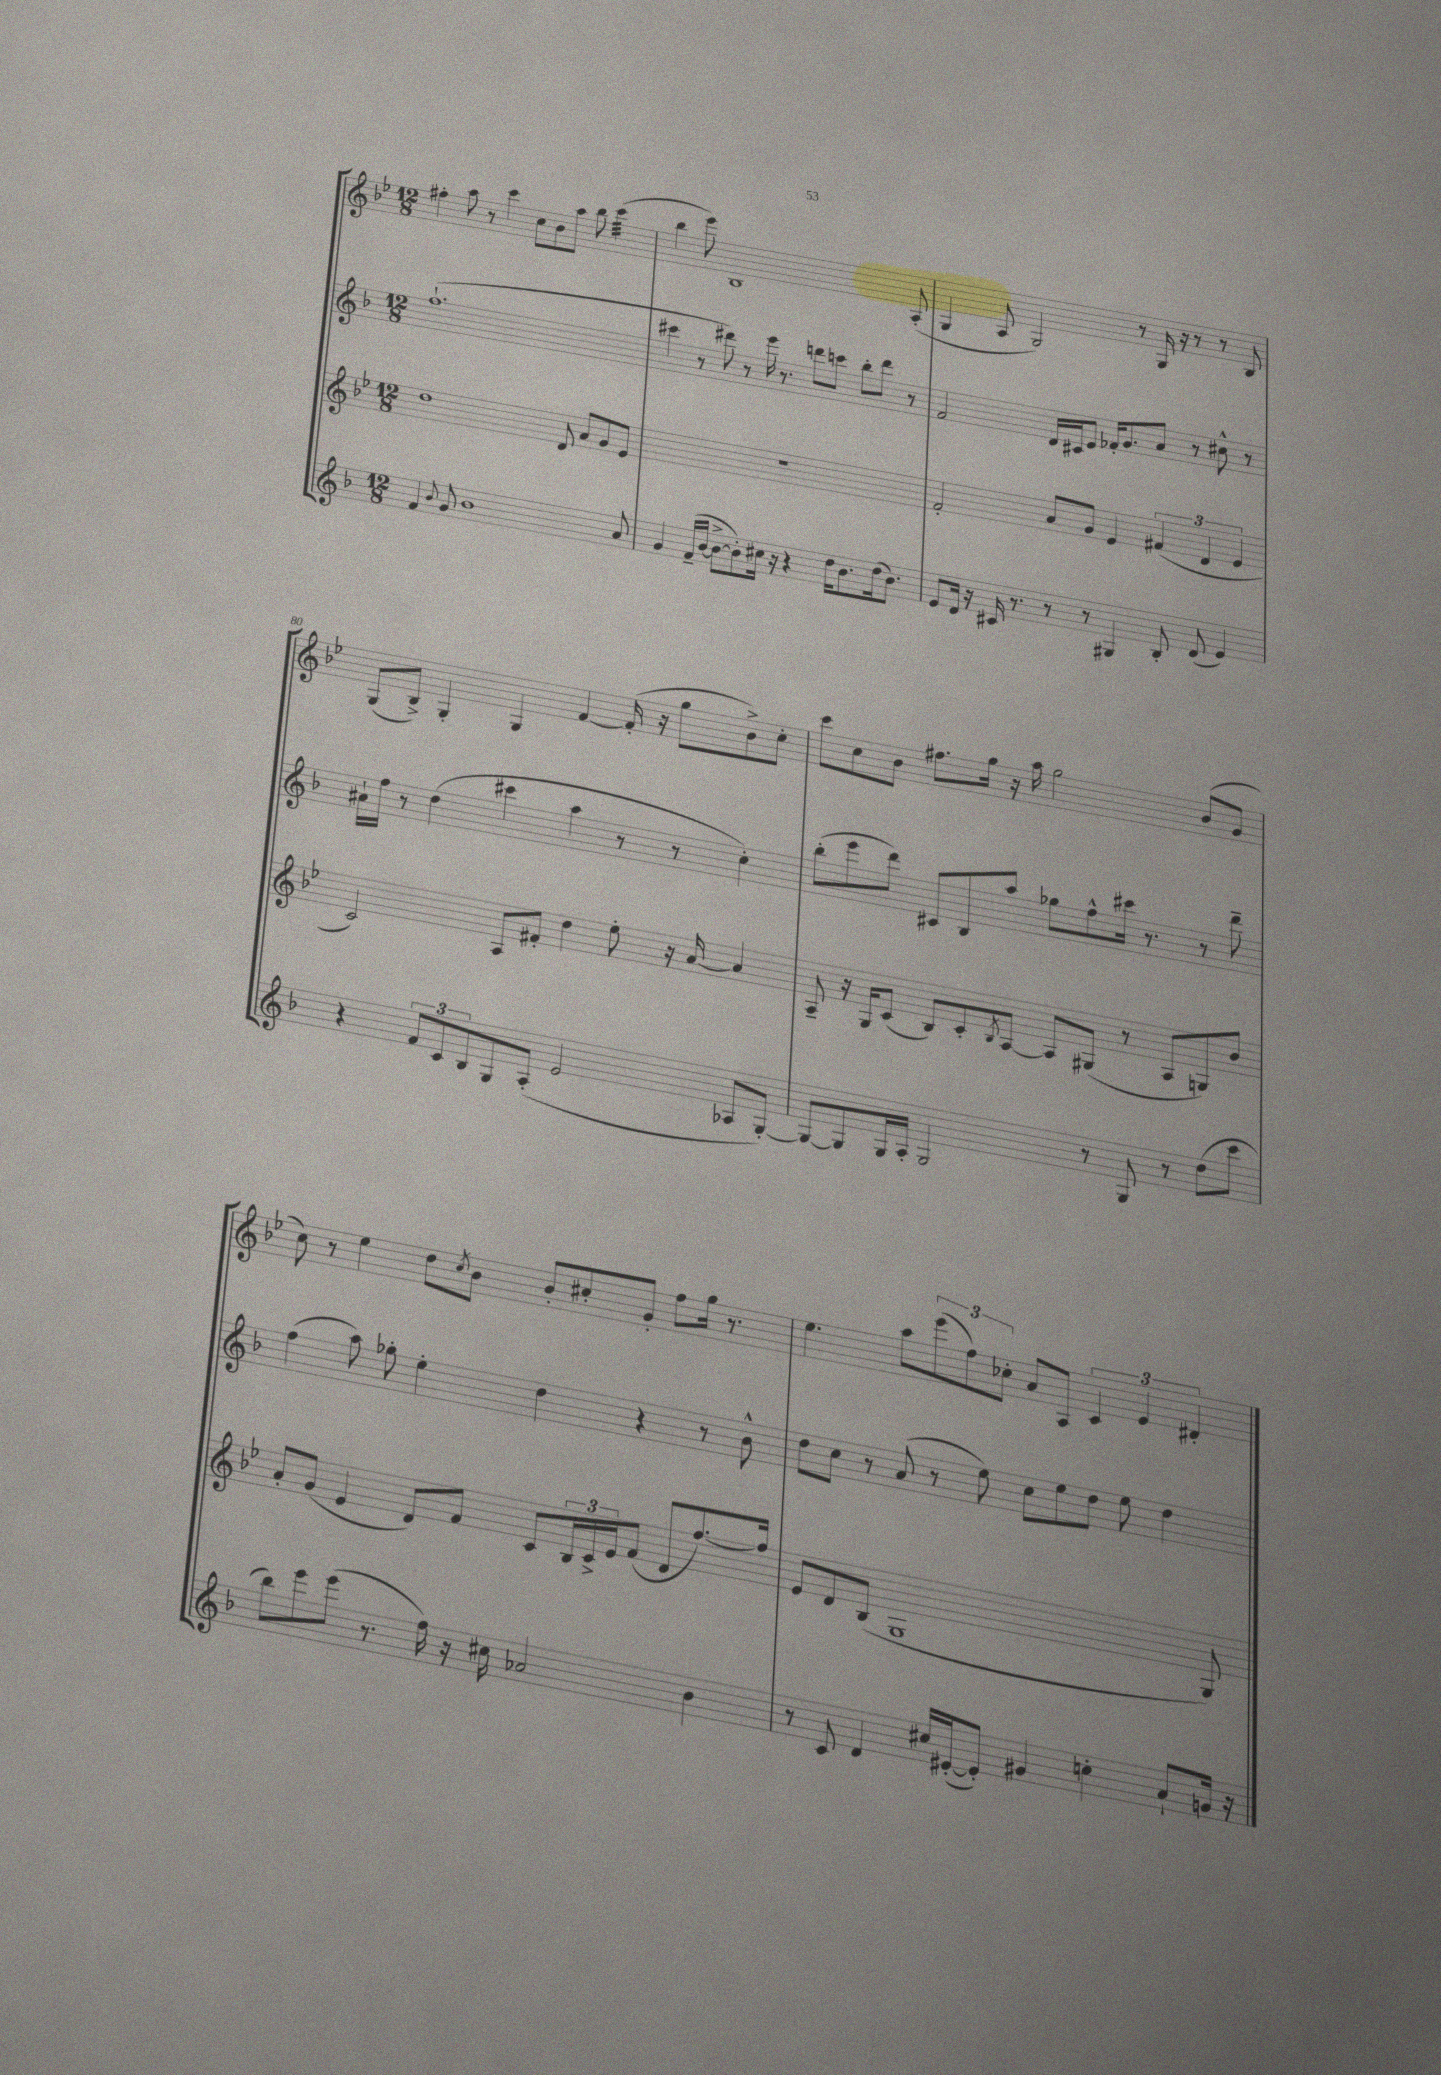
<<
\new StaffGroup <<
\new Staff = "s0" {
    \clef treble \key bes \major \numericTimeSignature \time 12/8
    fis''4-. a''8 r8 c'''4 c''8 bes'8 a''8 bes''8 c'''4:32( |
    bes''4 ees'''8) bes1 a8-.( |
    g4 a8 g2) r8 g16 r16 r8 r8 bes8 |
    g8( bes8->) g4-. g4 f'4~ f'16-.( r16 g''8 bes'8->) c''8-. |
    c'''8 c''8 bes'8 fis''8. g''16 r16 a''16 g''2 bes'8( g'8 |
    c''8) r8 ees''4 d''8 \acciaccatura { c''8 } bes'8 bes'8-. cis''8-. g'8-. f''8 g''16 r8. |
    ees''4. a''8 \tuplet 3/2 { ees'''8( f''8) ces''8-. } a'8 a8 \tuplet 3/2 { c'4 ees'4 dis'4-. } \bar "|." |
}
\new Staff = "s1" {
    \clef treble \key f \major \numericTimeSignature \time 12/8
    f''1.-!( |
    cis'''4 r8 dis'''8) r8 e'''16 r8. d'''8 c'''8 bes''8-. d'''8 r8 |
    f'2 d'16 cis'16 e'8 fes'16-. g'8. a'8 r8 cis''8-^ r8 |
    ais'16-! f''16 r8 d''4( cis'''4 a''4 r8 r8 c''4-.) |
    bes''8-.( e'''8 d'''8) cis'8 bes8 a''8 ges''8 f''8-^ cis'''16 r8. r8 d'''8-- |
    f''4( a''8) ges''8-. e''4-. d''4 r4 r8 bes'8-^ |
    d''8 c''8 r8 a'8( r8 e''8) c''8 e''8 d''8 e''8 d''4 \bar "|." |
}
\new Staff = "s2" {
    \clef treble \key bes \major \numericTimeSignature \time 12/8
    d''1 d'8 a'8 g'8 ees'8 |
    R1. |
    f'2-. a'8 g'8 ees'4 \tuplet 3/2 { fis'4( d'4 ees'4 } |
    c'2) a8 fis'8-. d''4 ees''8-. r16 a'16~ a'4 |
    a8-- r16 g16 c'8( bes8) c'8-. \acciaccatura { bes8 } a8~ a8 gis8( r8 a8 g8) bes'8 |
    a'8-. g'8( ees'4 d'8) f'8 c'8 \tuplet 3/2 { bes16 c'16-> ees'16 } f'8( d'8 f''8.~) f''16 |
    ees'8 d'8 bes8( g1 g8) \bar "|." |
}
\new Staff = "s3" {
    \clef treble \key f \major \numericTimeSignature \time 12/8
    f'4 \appoggiatura { bes'8 } g'8 bes'1 a'8 |
    g'4 f'16--( bes'16~ bes'8~-> bes'8-.) cis''16 r16 r4 d''16 bes'8. d''16( bes'8.) |
    e'8 d'16 r16 cis'16 r8. r8 r8 gis4 bes8-. d'8( e'4) |
    r4 \tuplet 3/2 { f'8 c'8 bes8 } g8 a8-.( e'2 aes8 g8~-.) |
    g8~ g8 g16 a16-. g2 r8 g8 r8 d''8( c'''8 |
    bes''8) e'''8 e'''8( r8. f''16) r16 cis''16 aes'2 bes'4 |
    r8 c'8 d'4 cis''16 eis'16~-.( eis'8-.) gis'4 c''4-. a'8-! g'16 r16 \bar "|." |
}
>>
>>
\layout { \context { \Score currentBarNumber = #77 \override BarNumber.break-visibility = ##(#f #t #t) barNumberVisibility = #(every-nth-bar-number-visible 5) } }
